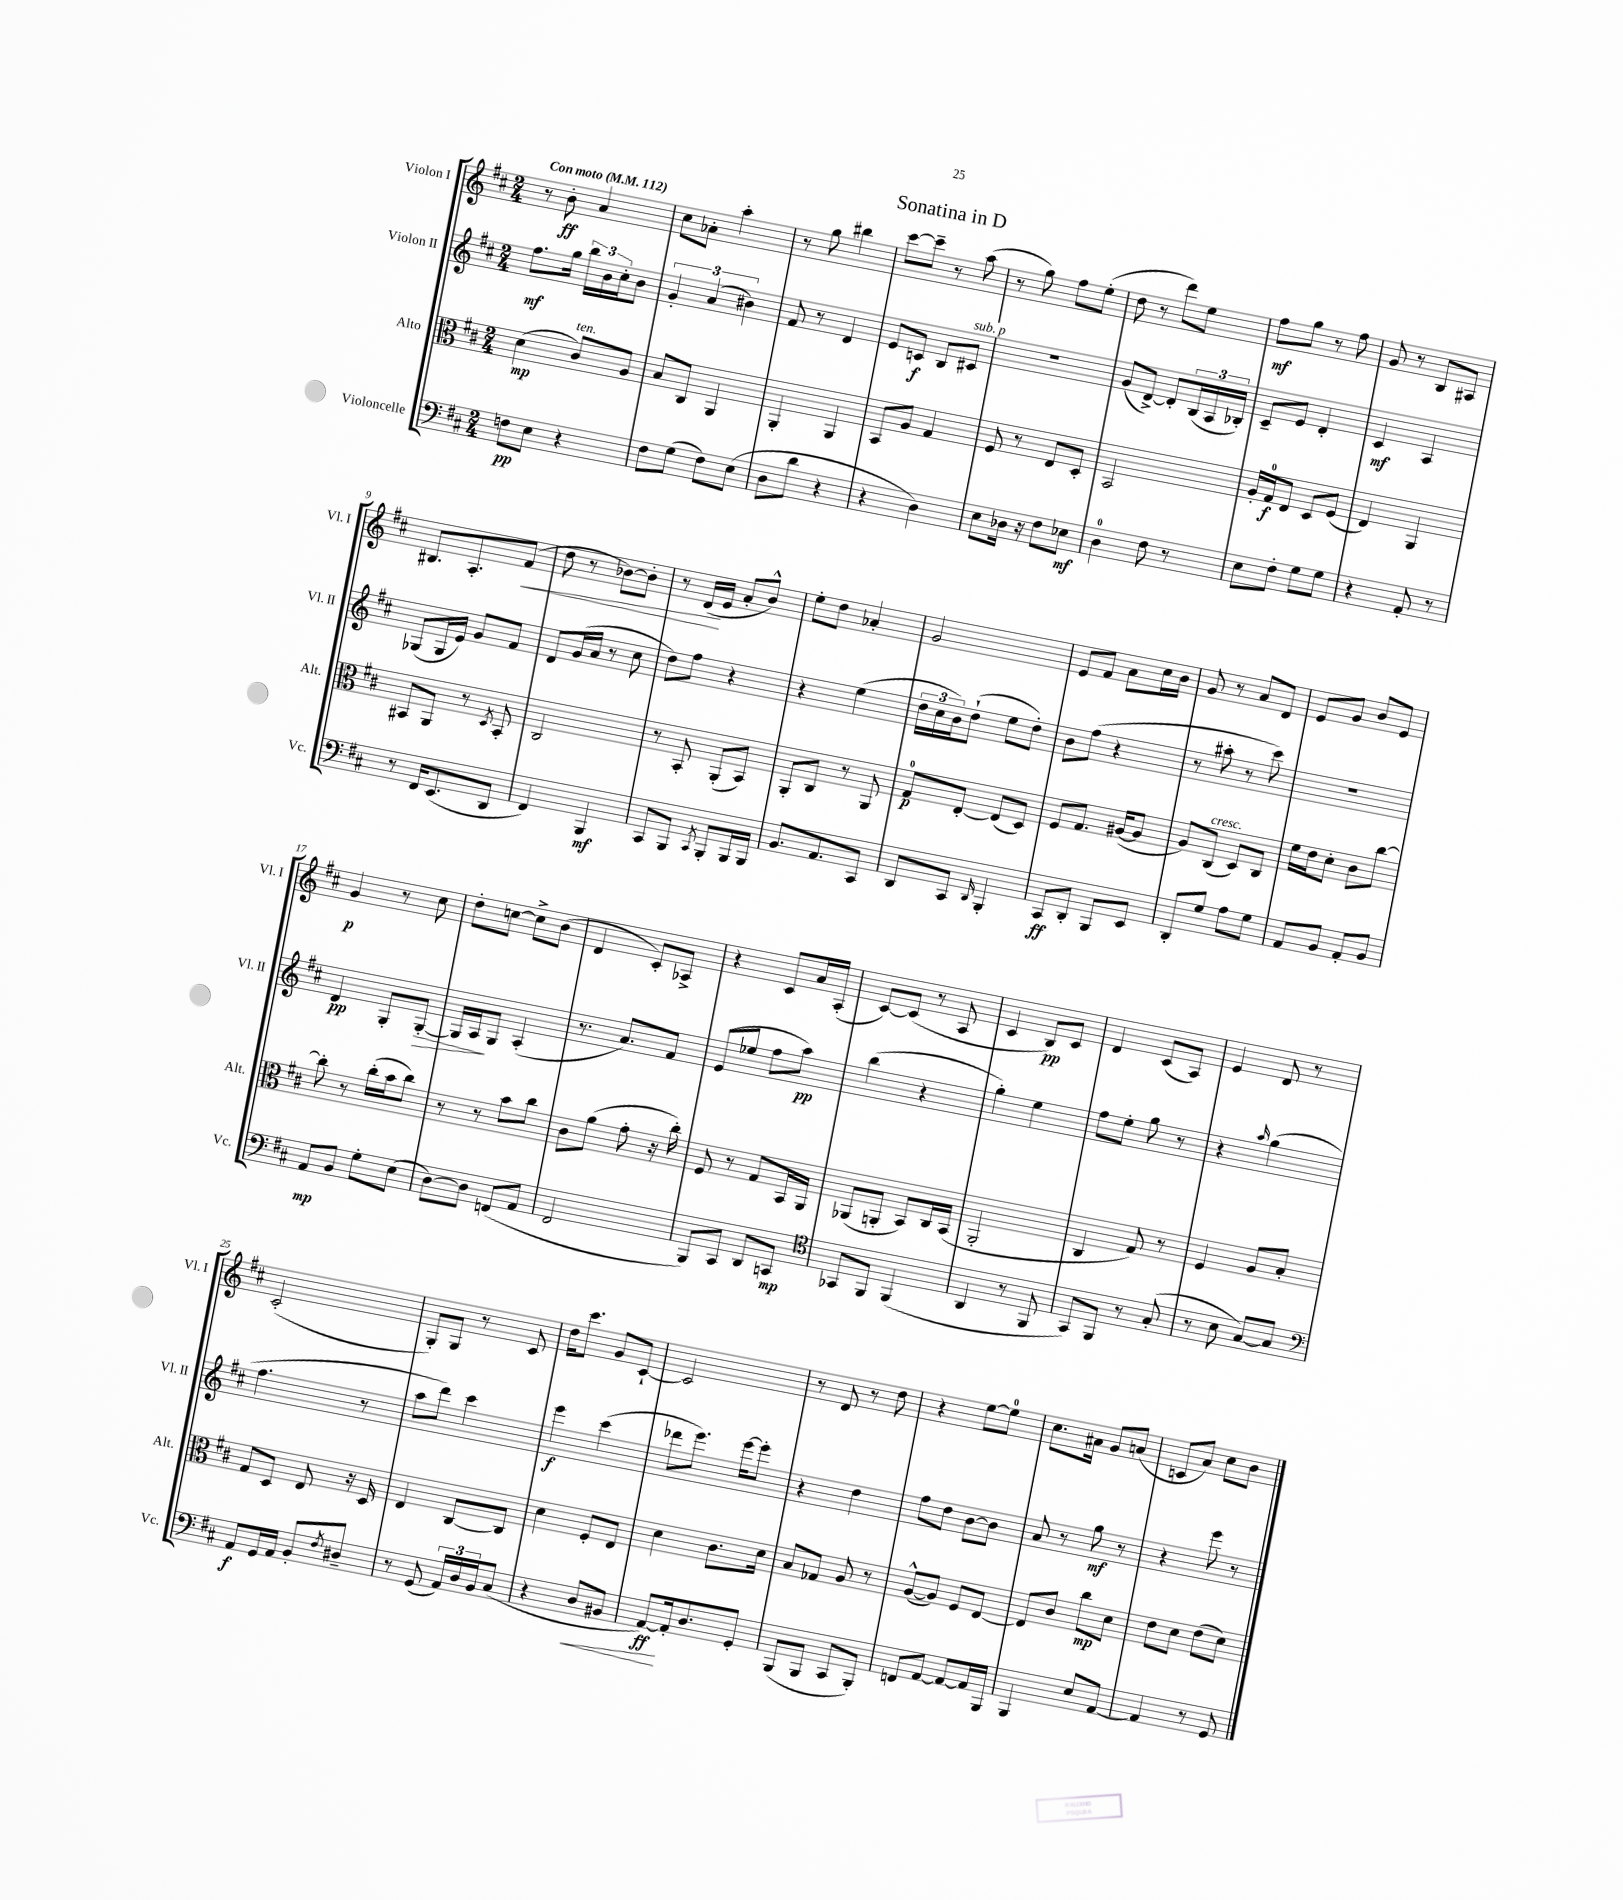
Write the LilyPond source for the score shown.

\header { title = "Sonatina in D" }
<<
\new StaffGroup <<
\new Staff = "s0" \with { instrumentName = "Violon I" shortInstrumentName = "Vl. I" } {
    \clef treble \key d \major \numericTimeSignature \time 2/4 \tempo "Con moto" 4 = 112
    r8 b'8-.\ff a'4 |
    cis''8 aes'8-. a''4-. |
    r8 g''8 bis''4 |
    cis'''8~ cis'''8-- r8 a''8( |
    r8 g''8) fis''8 e''8-.( |
    d''8 r8 d'''8) e''8 |
    fis''8\mf g''8 r8 fis''8 |
    g'8 r8 b8 ais8 |
    bis8. a8.-. fis'8\<( |
    d''8 r8 bes'8~) bes'8-. |
    r8 d'16\!( e'16 a'8-. b'8-^) |
    e''8-. d''8 aes'4-. |
    g'2 |
    e'8 fis'8 a'8 cis''16 b'16 |
    g'8 r8 a'8 d'8 |
    e'8 g'8 b'8 e'8 |
    g'4\p r8 cis''8 |
    d''8-. c''8~ c''8-> b'8( |
    d'4 cis'8-.) aes8-> |
    r4 cis'8 a'16 a16-.( |
    cis'8~) cis'8( r8 a8 |
    cis'4 b8\pp) cis'8 |
    d'4 cis'8( a8) |
    e'4 d'8 r8 |
    cis'2-.( |
    g8-.) g8 r8 cis'8 |
    d''16 cis'''8. g'8 cis'8~-! |
    cis'2 |
    r8 d'8 r8 d''8 |
    r4 e''8~ e''8-0 |
    cis''8. ais'16 g'8 a'8( |
    c'8 a'8) cis''8 b'8 \bar "|." |
}
\new Staff = "s1" \with { instrumentName = "Violon II" shortInstrumentName = "Vl. II" } {
    \clef treble \key d \major \numericTimeSignature \time 2/4
    fis''8.\mf g''16 \tuplet 3/2 { b''16 b'16 cis''16-. } b'8 |
    \tuplet 3/2 { g'4-. a'4( bis'4) } |
    fis'8 r8 d'4 |
    e'8 c'8\f b8 cis'8^\markup { \italic "sub. p" } |
    r2 |
    g'8( d'8~->) d'8-. \tuplet 3/2 { b16( a16 bes16-.) } |
    cis'8-- e'8 d'4-. |
    cis'4\mf a4 |
    ges8( ges16 e'16) g'8 fis'8 |
    d'8 g'16( a'16 r8 cis''8 |
    d''8) fis''8 r4 |
    r4 e''4( |
    \tuplet 3/2 { d''16 cis''16 b'16) } d''8-!( e''8 d''8-.) |
    b'8 fis''8( r4 |
    r8 ais''8-. r8 cis'''8) |
    r2 |
    d'4\pp g8-. g8~-.\> |
    g16 a16\! g8 a4-.( |
    r8. a'8.) fis'8 |
    e'8( ees''8 fis''8 a''8\pp) |
    b''4( r4 |
    g''4-.) e''4 |
    fis''8 e''8-. g''8 r8 |
    r4 \grace { a''16 } g''4( |
    fis''4. r8 |
    a''8 d'''8) cis'''4 |
    e'''4\f cis'''4( |
    des'''8 e'''8.) e'''16~ e'''8-. |
    r4 d''4 |
    fis''8 d''8 b'8~ b'8 |
    a'8 r8 g''8\mf r8 |
    r4 e'''8 r8 \bar "|." |
}
\new Staff = "s2" \with { instrumentName = "Alto" shortInstrumentName = "Alt." } {
    \clef alto \key d \major \numericTimeSignature \time 2/4
    d'4\mp( cis'8^\markup { \italic "ten." }) a8 |
    b8 cis8 a,4 |
    a,4-. a,4 |
    b,8 a8 g4 |
    fis8 r8 e8 d8-. |
    b,2 |
    a16-. g16-0\f e8 d8 fis8( |
    e4) a,4 |
    bis,8 a,8 r8 \acciaccatura { d8 } bis,8-. |
    cis2 |
    r8 b,8-. a,8-.( b,8) |
    a,8-. cis8 r8 a,8 |
    g8-0\p e8~-. e8( d8) |
    fis8 g8. ais16~( ais8 |
    a8) cis8^\markup { \italic "cresc." }( d8) cis8 |
    fis'16 e'16 d'8-. cis'8 cis''8~ |
    cis''8-. r8 cis''16-.( b'16 cis''8) |
    r8 r8 b'8 cis''8 |
    cis'8 a'8( g'8-. r16 cis''16-.) |
    fis8 r8 g8 b,16 a,16 |
    aes,8( a,8-. b,8) cis16 b,16( |
    a,2-. |
    cis4 g8) r8 |
    fis4 a8 b8-. |
    g8 d8 e8 r16 d16 |
    e4 cis8~ cis8 |
    d'4 fis8-. e8 |
    d'4 cis'8. d'16 |
    b8 ges8 a8 r8 |
    a8~-^( a8) fis8 e8~ |
    e8 cis'8 cis''8\mp d'8 |
    e'8 d'8 e'8( d'8) \bar "|." |
}
\new Staff = "s3" \with { instrumentName = "Violoncelle" shortInstrumentName = "Vc." } {
    \clef bass \key d \major \numericTimeSignature \time 2/4
    f8\pp e8 r4 |
    fis8 g8( fis8) e8( |
    d8 d'8 r4 |
    r4 d4) |
    e8 des16 r16 fis8 ees8\mf |
    d4-0 fis8 r8 |
    e8 fis8-. g8 g8 |
    r4 a,8-. r8 |
    r8 fis,16 e,8.( d,8 |
    fis,4) b,,4\mf |
    cis,8 b,,8 \acciaccatura { cis,8 } b,,8-. b,,16 b,,16 |
    b,8. a,8. cis,8 |
    d,8 cis,8 \grace { d,16 } b,,4-. |
    cis,8\ff d,8-. b,,8 e,8 |
    d,8-. g8 a8 g8 |
    a,8 b,8 a,8-. b,8 |
    a,8\mp b,8 g8-. e8( |
    d8~) d8 f,8( a,8 |
    fis,2 |
    b,,8) cis,8 d,8 c,8\mp |
    \clef tenor ges,8 fis,8 fis,4( |
    a,4 r8 fis,8 |
    g,8) fis,8 r8 g8-.( |
    r8 b8 g8~) g8 |
    \clef bass a,8\f g,16 a,16 b,8-. \acciaccatura { fis8 } dis8-- |
    r8 g,8( \tuplet 3/2 { a,16) d16 b,16 } cis8( |
    r4 d8\< bis,8 |
    a,8~\ff\!) a,16-. d8. g,8-. |
    b,,8( b,,8 cis,8 b,,8-.) |
    f,8 a,8~ a,8~ a,16 b,,16 |
    b,,4 e8 a,8~ |
    a,4 r8 g,8 \bar "|." |
}
>>
>>
